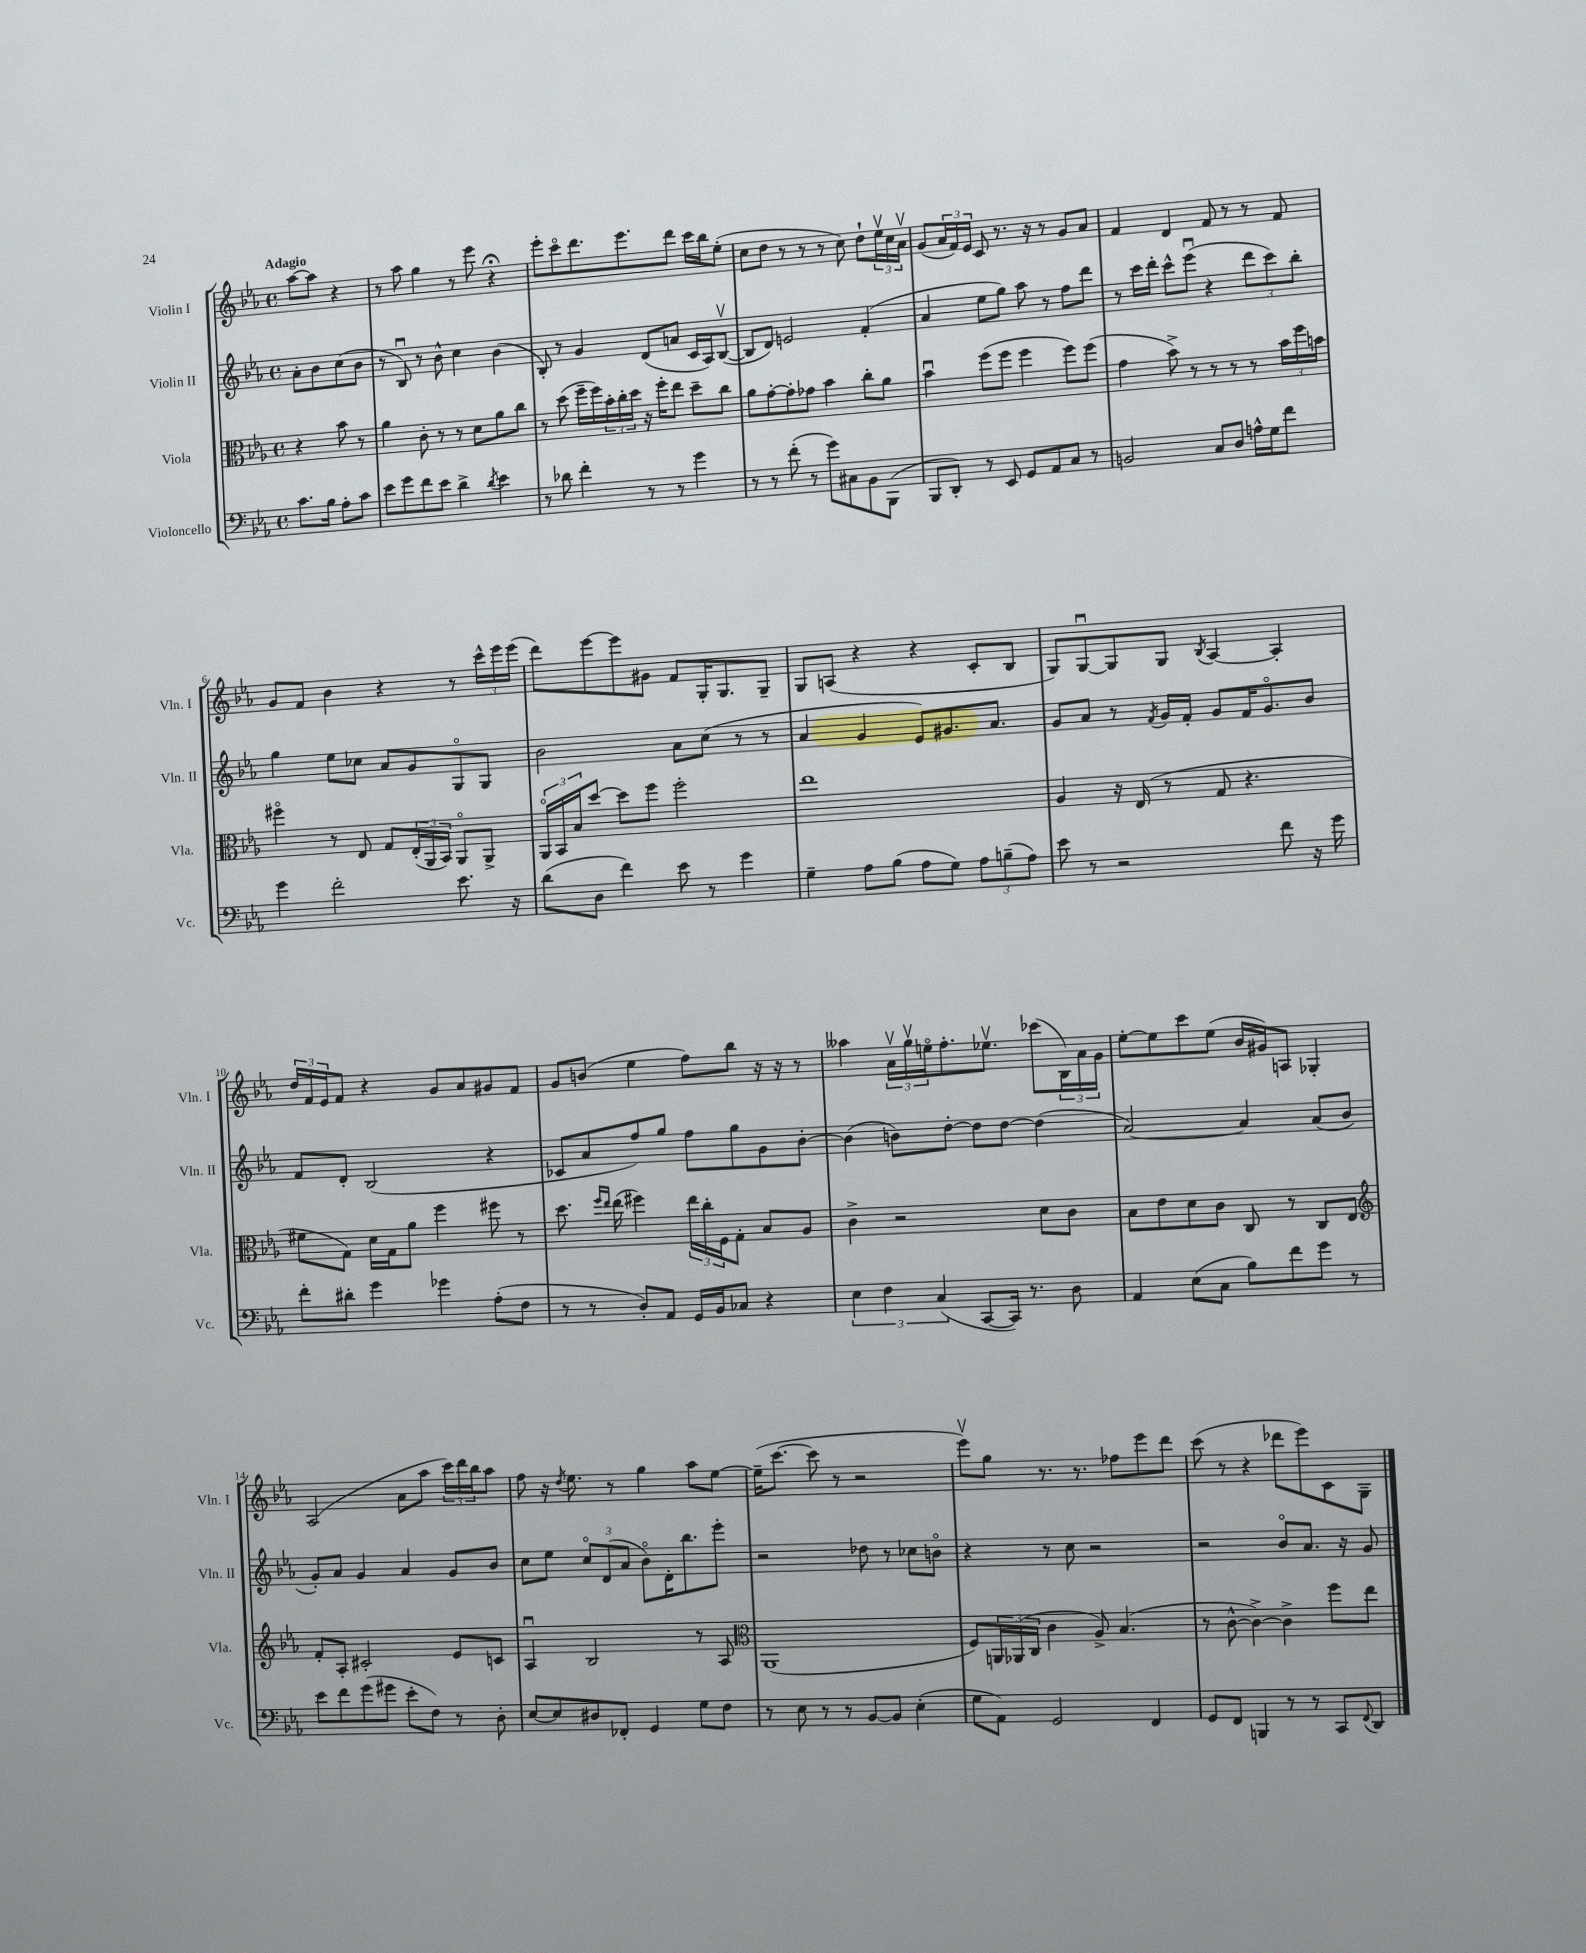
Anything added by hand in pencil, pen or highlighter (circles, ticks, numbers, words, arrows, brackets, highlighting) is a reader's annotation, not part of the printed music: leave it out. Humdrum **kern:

**kern	**kern	**kern	**kern
*part4	*part3	*part2	*part1
*staff4	*staff3	*staff2	*staff1
*I"Violoncello	*I"Viola	*I"Violin II	*I"Violin I
*I'Vc.	*I'Vla.	*I'Vln. II	*I'Vln. I
*clefF4	*clefC3	*clefG2	*clefG2
*k[b-e-a-]	*k[b-e-a-]	*k[b-e-a-]	*k[b-e-a-]
*M4/4	*M4/4	*M4/4	*M4/4
*met(c)	*met(c)	*met(c)	*met(c)
=	=	=	=
!	!	!	!LO:TX:a:B:t=Adagio
8.c\L	4r	8a-'\L	[8aa-\L
.	.	8b-\	8aa-\J]
16B-\Jk	.	.	.
8A-'\L	8b-\	(8cc\	4r
8c\J	8r	8b-\J	.
=1	=1	=1	=1
8e-\L	4a-\	8r	8r
8g\	.	8B-u/)	8aa-\
8f\	8c'\	8r	4gg\
8e-\J	8r	8b-^^\	.
4d^\	8r	4cc\	8r
.	8d\L	.	8eee-\
8qd/	.	.	.
4e-\	8a-\	(4b-\	4r;<
.	8cc\J	.	.
=2	=2	=2	=2
8r	8r	8B-'/)	8eee-'\L
8d-X\	(8dd\	8r	8ccc\
4f'\	16ff~\LL	4g/	8.ddd\
.	16ff\)	.	.
.	24b-'\	.	.
.	24cc'\	.	.
.	.	.	8.eee-\
.	24dd\JJ	.	.
8r	16r	(8d/L	.
.	16ff'\KL	.	.
8r	8ee-\J	8an/J	8ddd\J
4g\	8dd~\L	16c/LL	16ccc\LL
.	.	16A-/J)	16bb-\J
.	8cc\J	([8B-v/J	(8ee-'\J
=3	=3	=3	=3
8r	8a-\L	8B-/L]	8cc\L
8r	[8g'\	8d/J)	8dd\J
(8f'\	8g'\]	2en/	8r
8r	8g-X\J	.	8r
8g\L)	4b-\	.	8r
8C#X\	.	.	8cc\)
8BB-\	8cc'\L	(4f'/	8dd`\L
(8BBB-\J	8a-\J	.	24ee-v\L
.	.	.	24cc\
.	.	.	24a-v\JJ
=4	=4	=4	=4
8BBB-/L	4b-u\	4a-/	(8g/L
8DD'/J)	.	.	24a-/L
.	.	.	24f/)
.	.	.	24e-/JJ
8r	(8ff\L	8ee-\L	8c/
8EE-/	8ff\J	8gg\J)	8.r
8GG/L	4ff\	8aa-\	.
.	.	.	16r
8AA-/	.	8r	8r
8C/J	8ff\L)	8ff\L	8g/L
8r	(8ff\J	8ddd\J	8a-/J
=5	=5	=5	=5
2BBn/	4g\	8r	4f/
.	.	16ccc\LL	.
.	.	16ddd'\JJ	.
.	8b-^\)	8ccc^^\L	4d/
.	8r	(8eee-u\J	.
8C/L	8r	4r	8f/
8D/J	8r	.	8r
16An^^\LL	8r	12ddd\L	8r
16G\J	.	.	.
.	.	12ccc\)	.
8f\J	24b-\LL	.	8f/
.	24ff\	12bb-'\J	.
.	24bn\JJ	.	.
!!LO:LB:g=z
=6	=6	=6	=6
4g\	4ff#X\	4gg\	8g/L
.	.	.	8f/J
2f'\	8r	8ee-\L	4b-\
.	8E-/	8cc-X\J	.
.	8G/L	8a-/L	4r
.	(24E-'/L	8g/	.
.	24AA-/	.	.
.	24BB-/JJ)	.	.
8.e-\	8AA-/L	8G/	8r
.	8AA-^/J	8G/J	24ccc^^\LL
.	.	.	24eee-\
16r	.	.	.
.	.	.	(24eee-\JJ
=7	=7	=7	=7
(8d\L	24AA-/LL	2b-\	8ddd\L)
.	24BB-/	.	.
.	24B-/J	.	.
8D\J	[8dd/J	.	[8eee-\
4f\)	8dd\L]	.	8eee-\]
.	8ff\J	.	8g#X\J
8e-\	2ff'\	8a-\L	8f/L
8r	.	(8cc\J	16G'/K
.	.	.	8.G/
4g\	.	8r	.
.	.	8r	8G~/J
=8	=8	=8	=8
4G~\	1ee-	4a-/	8G/L
.	.	.	(8An/J
8A-\L	.	4g/	4r
(8B-\J	.	.	.
8A-\L	.	8e-/L)	4r
8G\J)	.	8.g#X/	.
12A-\L	.	.	8c'/L
.	.	8.a-/J	.
(12Bn~\	.	.	.
.	.	.	8B-/J
12A-\J)	.	.	.
=9	=9	=9	=9
8e-\	4A-/	8g/L	8G/L)
8r	.	8a-/J	[8Gu/
2r	16r	8r	8G/]
.	(16E-/	.	.
.	.	8qf/	.
.	8r	16g/LL	8G/J
.	.	16f'/JJ	.
.	.	.	8qB-/
.	8G/	8g/L	[4A-/
.	4.r	16f/K	.
.	.	8.g/	.
8f\	.	.	4A-'/]
16r	.	8b-/J	.
16g\	.	.	.
!!LO:LB:g=z
=10	=10	=10	=10
8f'\L	8f#X\L	8f/L	24dd/LL
.	.	.	24f/
.	.	.	24e-/J
8d#X'\J	8G\J)	8d'/J	8f/J
4g\	16d\LL	(2B-/	4r
.	16G\J	.	.
.	8a-\J	.	.
4g-X\	4ff\	.	8g/L
.	.	.	8a-/
(8A-'\L	8ff#X\	4r	8g#X/
8F\J	8r	.	8f/J
=11	=11	=11	=11
8r	8.dd\	8c-X/L	8g/L
8r	.	8a-/	(8bn/J
.	16qqff/LL	.	.
.	16qqee-/JJ	.	.
.	(16ee-\	.	.
8D'/L)	4ff#X\)	8ff/)	4ee-\
8AA-/J	.	8gg/J	.
16GG/LL	24ee-\LL	8ff\L	8ff\L)
.	24cc'\	.	.
16BB-/J	.	.	.
.	24F\J	.	.
8C-X/J	8G'\J	8gg\	8bb-\J
4r	8B-/L	8g\	16r
.	.	.	16r
.	8A-/J	[8b-'\J	8r
=12	=12	=12	=12
6E-\	4c^\	(4b-\]	4aa--X\
6F\	.	.	.
.	2r	8bn\L)	24a-v\LL
.	.	.	24ggv\
(6C/	.	.	24een\J
.	.	[8dd'\J	8.ff'\
[8CC/L	.	8dd\L]	.
.	.	.	8.ee-Xv\J
16CC/Jk])	.	[8dd\J	.
8.r	.	.	.
.	8d\L	(4dd\]	(8ccc-X\L
8D\	8c\J	.	24B-\L)
.	.	.	24a-\
.	.	.	24g\JJ
=13	=13	=13	=13
4AA-/	8B-\L	[2a-/)	[8ee-'\L
.	8e-\	.	8ee-\]
(8E-\L	8d\	.	8ccc\
8C\J	8c\J	.	(8ee-\J
8B-\L)	8C/	4a-/]	16b-/LL
.	.	.	16g#X/J)
8f\	8r	.	8An/J
8g\J	8C/L	(8a-/L	4G-X'/
8r	8E-/J	8b-/J	.
!!LO:LB:g=z
=14	=14	=14	=14
*	*clefG2	*	*
8e-\L	8f'/L	8g'/L)	(2A-/
8f\	8A-'/J	8a-/J	.
(8g\	2c#X'/	4g/	.
8g#X\J	.	.	.
8e-'\L	.	4a-/	8a-\L
8F\J)	.	.	8aa-\J
8r	8e-/L	8g/L	24ccc\LL)
.	.	.	24ddd\
.	.	.	24bb-\J
8D'\	8cn/J	8b-/J	8aa-\J
=15	=15	=15	=15
[8E-/L	4A-u/	8cc\L	8ff\
8E-/]	.	8ee-\J	16r
.	.	.	8qdd/
.	.	.	8.ee-\
8D#X/	2B-/	12cc/L	.
.	.	(12d/	.
8FF-X'/J	.	.	8r
.	.	12a-/J	.
4GG/	.	8b-\L)	4gg\
.	.	16d'\K	.
.	.	8.bb-\	.
8G\L	8r	.	8aa-\L
8F\J	8A-/	8eee-'\J	[8ee-\J
=16	=16	=16	=16
*	*clefC3	*	*
8r	(1AA-	2r	(16ee-~\KL]
.	.	.	[8.ccc\J
8E-\	.	.	.
8r	.	.	8ccc\]
8r	.	.	8r
[8BB-/L	.	8dd-X\	2r
8BB-/J]	.	8r	.
(4E-'\	.	8cc-X\L	.
.	.	8bn\J	.
=17	=17	=17	=17
8G\L	8F/L)	4r	8eee-v\L)
8AA-\J)	24AAn/L	.	8gg\J
.	(24AA-X/	.	.
.	24C/JJ	.	.
2GG/	4c\	8r	8.r
.	.	8cc\	.
.	.	.	8.r
.	8A-^/)	2r	.
.	(4.B-/	.	8ff-X\L
4FF/	.	.	8eee-\
.	.	.	8ddd\J
=18	=18	=18	=18
8GG/L	8r	2r	(8ccc\
8FF/J	[8c^^\	.	8r
4BBBn/	4c^\_)	.	4r
8r	4c^\]	8b-/L	8ddd-X\L
8r	.	8.a-/J	8eee-\)
8CC/L	8ff\L	.	8c\
.	.	16r	.
8qqFF/	.	.	.
8DD/J	8ee-\J	8g/	8G~\J
==	==	==	==
*-	*-	*-	*-
